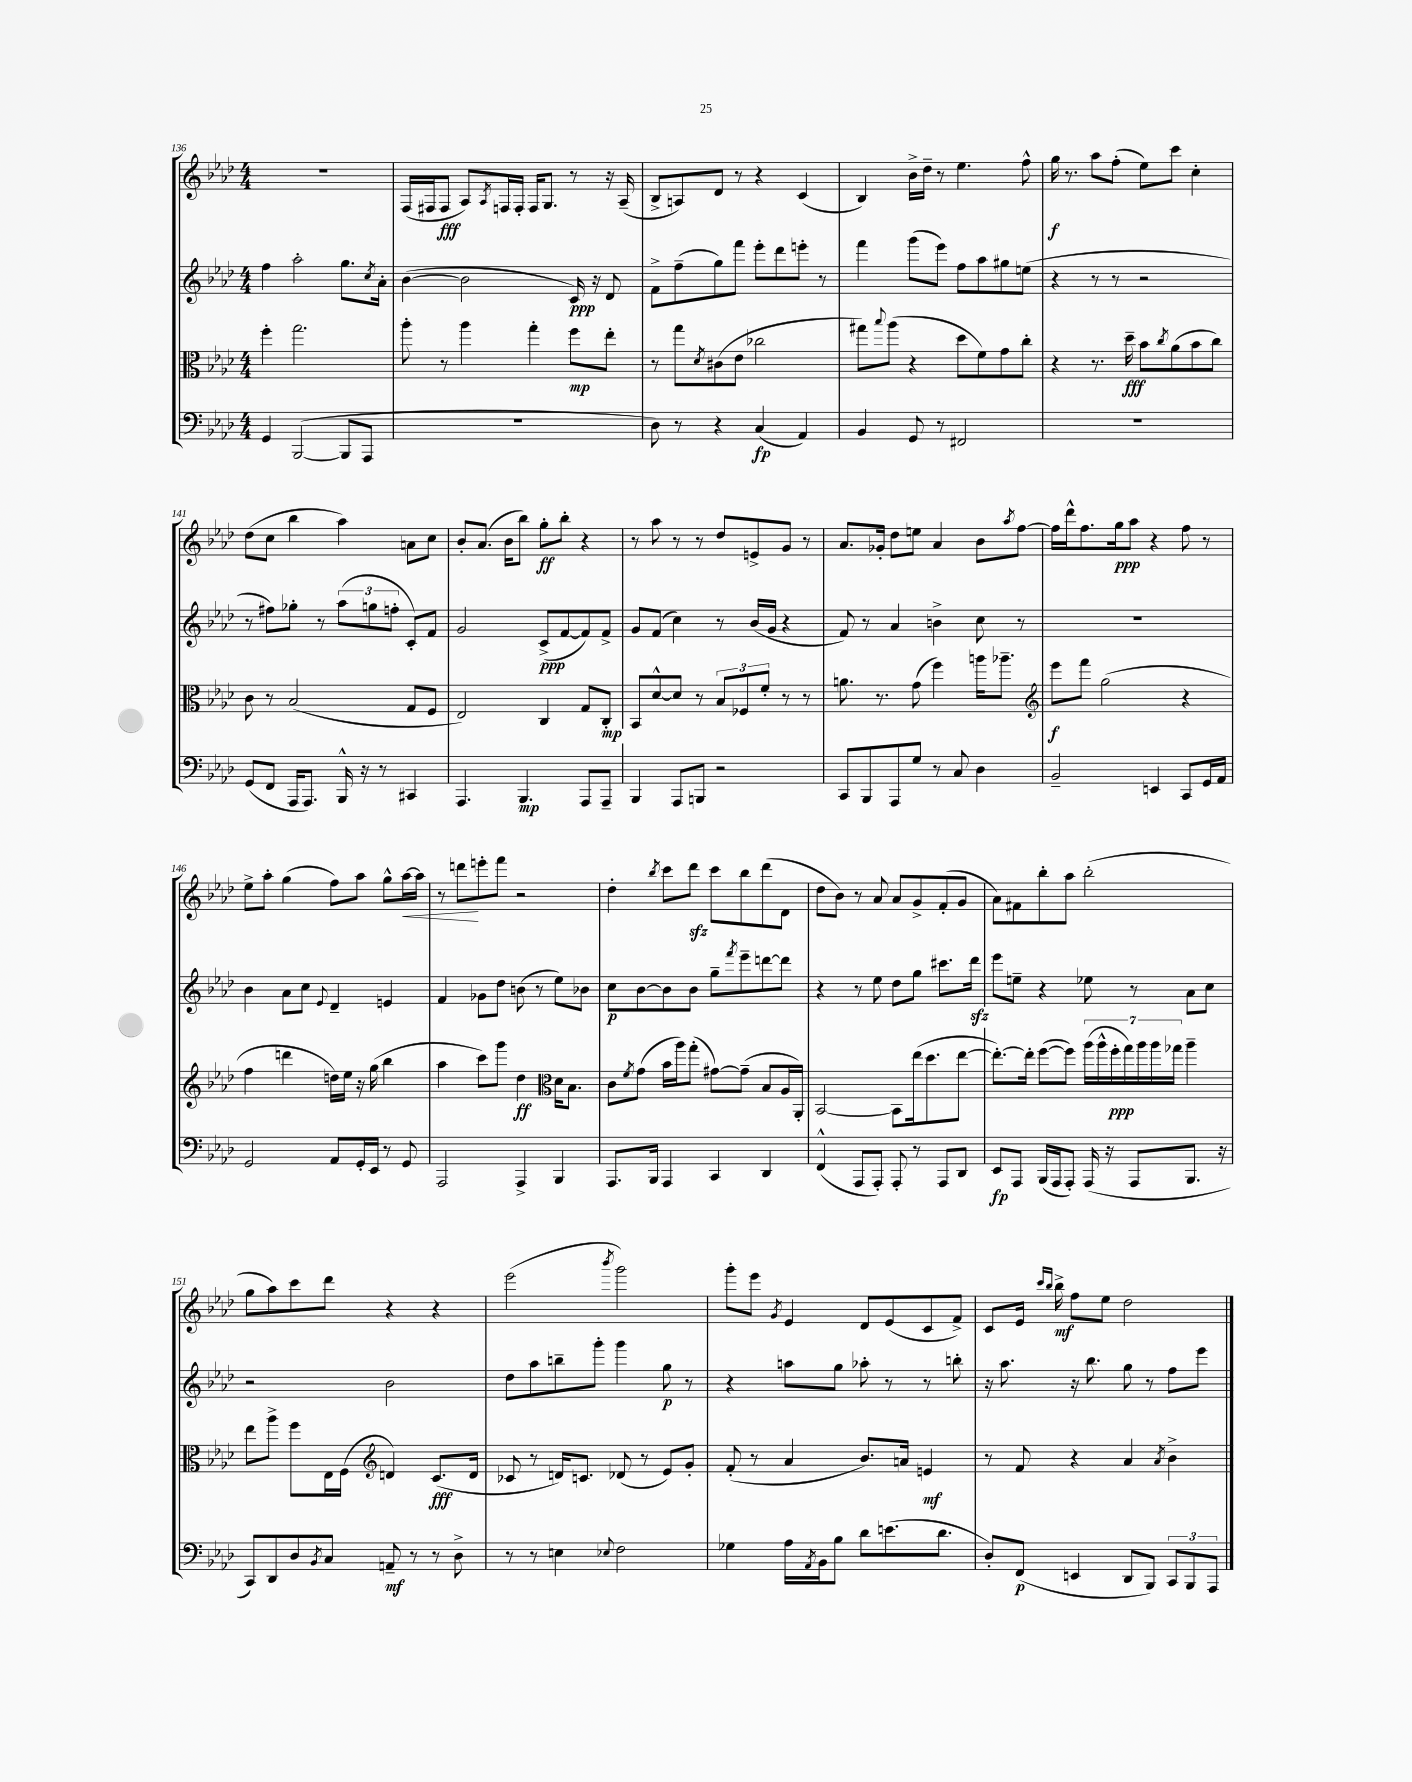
<<
\new StaffGroup <<
\new Staff = "s0" {
    \clef treble \key aes \major \numericTimeSignature \time 4/4
    R1 |
    f16( fis16 fis8\fff aes8) \acciaccatura { aes8 } f16 f16-. f16 g8. r8 r16 aes16--( |
    bes8-> a8) des'8 r8 r4 c'4( |
    bes4) bes'16-> des''16-- r8 ees''4. f''8-^ |
    g''16\f r8. aes''8 f''8-.( ees''8) c'''8 c''4-. |
    des''8( c''8 bes''4 aes''4) a'8 c''8 |
    bes'8-. aes'8.( bes'16 bes''8) g''8-.\ff bes''8-. r4 |
    r8 aes''8 r8 r8 des''8 e'8-> g'8 r8 |
    aes'8. ges'16-. des''8 e''8 aes'4 bes'8 \acciaccatura { aes''8 } f''8~ |
    f''16 des'''16-^ f''8. g''16\ppp aes''8 r4 f''8 r8 |
    ees''8-> aes''8-. g''4( f''8) aes''8 g''8-^ aes''16~\< aes''16 |
    r8 d'''8\! e'''8-. f'''8 r2 |
    des''4-. \acciaccatura { bes''8 } c'''8 des'''8\sfz c'''8 bes''8 des'''8( des'8 |
    des''8 bes'8) r8 aes'8 aes'8 g'8-> f'8-.( g'8 |
    aes'8) fis'8 bes''8-. aes''8 bes''2-.( |
    g''8 aes''8) c'''8 des'''8 r4 r4 |
    ees'''2( \acciaccatura { bes'''8 } g'''2) |
    g'''8-. ees'''8 \acciaccatura { g'8 } ees'4 des'8 ees'8( c'8 f'8->) |
    c'8 ees'16 \grace { c'''16 bes''16 } bes''16->\mf f''8 ees''8 des''2 \bar "|." |
}
\new Staff = "s1" {
    \clef treble \key aes \major \numericTimeSignature \time 4/4
    f''4 aes''2-. g''8. \acciaccatura { c''8 } aes'16-. |
    bes'4~( bes'2 c'16\ppp) r16 des'8 |
    f'8-> f''8--( g''8) f'''8 ees'''8-. des'''8 e'''8-. r8 |
    f'''4 g'''8( ees'''8) f''8 aes''8 gis''8 e''8( |
    r4 r8 r8 r2 |
    r8 fis''8) ges''8-. r8 \tuplet 3/2 { aes''8( g''8 f''8-. } c'8-.) f'8 |
    g'2 c'8->\ppp( f'8~ f'8) f'8-> |
    g'8 f'8( c''4) r8 bes'16( g'16 r4 |
    f'8) r8 aes'4 b'4-> c''8 r8 |
    R1 |
    bes'4 aes'8 c''8 \appoggiatura { ees'8 } des'4-- e'4 |
    f'4 ges'8 des''8 b'8( r8 ees''8) bes'8 |
    c''8\p bes'8~ bes'8 bes'8 g''8-- \acciaccatura { f'''8 } ees'''8-- d'''8~ d'''8 |
    r4 r8 ees''8 des''8 g''8 cis'''8. des'''16\sfz |
    ees'''8 e''8-- r4 ees''8 r8 aes'8 c''8 |
    r2 bes'2 |
    des''8 aes''8 b''8-- g'''8-. g'''4 g''8\p r8 |
    r4 a''8 g''8 aes''8-. r8 r8 b''8-. |
    r16 aes''8. r16 bes''8. g''8 r8 f''8 ees'''8 \bar "|." |
}
\new Staff = "s2" {
    \clef alto \key aes \major \numericTimeSignature \time 4/4
    f''4-. g''2. |
    aes''8-. r8 aes''4 g''4-. f''8\mp ees''8-. |
    r8 g''8 \acciaccatura { des'8 } cis'8( ees'8 ces''2 |
    gis''8) \appoggiatura { bes''8 } aes''8( r4 des''8 f'8) g'8 c''8-. |
    r4 r8. des''16--\fff bes'8 \acciaccatura { c''8 } aes'8( bes'8 c''8) |
    c'8 r8 bes2( g8 f8 |
    ees2) c4 g8 c8-.\mp |
    bes,8 des'8~-^ des'8 r8 \tuplet 3/2 { bes8 fes8 f'8-. } r8 r8 |
    a'8. r8. g'8( f''4) a''16 aes''8.-- |
    \clef treble ees'''8\f f'''8 g''2( r4 |
    f''4 d'''4 d''16) ees''16 r16 g''16( bes''4 |
    aes''4 c'''8) g'''8 des''4\ff \clef alto des'16 bes8. |
    c'8 \acciaccatura { f'8 } g'8( bes'16 aes''16) g''8-.( gis'8~) gis'8--( bes8 aes16 aes,16-.) |
    bes,2~ bes,8 ees''16( des''8. ees''8~ |
    ees''8.~-.) ees''16-. f''8~( f''8) \tuplet 7/4 { aes''16( aes''16-^ f''16-.\ppp g''16) aes''16 aes''16 ges''16 } aes''4-- |
    ees''8 aes''8-> f''8 ees16 f16( \clef treble d'4) c'8.\fff( d'16 |
    ces'8 r8 d'16) c'8. des'8( r8 ees'8) g'8-. |
    f'8-.( r8 aes'4 bes'8.) a'16 e'4\mf |
    r8 f'8 r4 aes'4 \acciaccatura { aes'8 } bes'4-> \bar "|." |
}
\new Staff = "s3" {
    \clef bass \key aes \major \numericTimeSignature \time 4/4
    g,4 bes,,2~( bes,,8 aes,,8 |
    R1 |
    des8) r8 r4 c4\fp( aes,4) |
    bes,4 g,8 r8 fis,2 |
    R1 |
    g,8( f,8 aes,,16 aes,,8.) bes,,16-^ r16 r8 cis,4 |
    aes,,4. bes,,4.\mp aes,,8 aes,,8-- |
    bes,,4 aes,,8 b,,8 r2 |
    c,8 bes,,8 aes,,8 g8 r8 c8 des4 |
    bes,2-- e,4 c,8 g,16 aes,16 |
    g,2 aes,8 g,16-. ees,16 r8 g,8 |
    aes,,2 aes,,4-> bes,,4 |
    aes,,8. bes,,16 aes,,4 c,4 des,4 |
    f,4-^( aes,,8 aes,,8-.) aes,,8-. r8 aes,,8 des,8 |
    ees,8\fp aes,,8 bes,,16( aes,,16 aes,,8-.) aes,,16( r16 aes,,8 bes,,8. r16 |
    c,8) des,8 des8 \acciaccatura { bes,8 } c8 a,8--\mf r8 r8 des8-> |
    r8 r8 e4 \appoggiatura { ees8 } f2 |
    ges4 aes16 \acciaccatura { aes,8 } bes,16 bes8 des'8 e'8.( des'8. |
    des8-.) f,8\p( e,4 des,8 bes,,8) \tuplet 3/2 { c,8 bes,,8 aes,,8 } \bar "|." |
}
>>
>>
\layout { \context { \Score currentBarNumber = #136 } }
